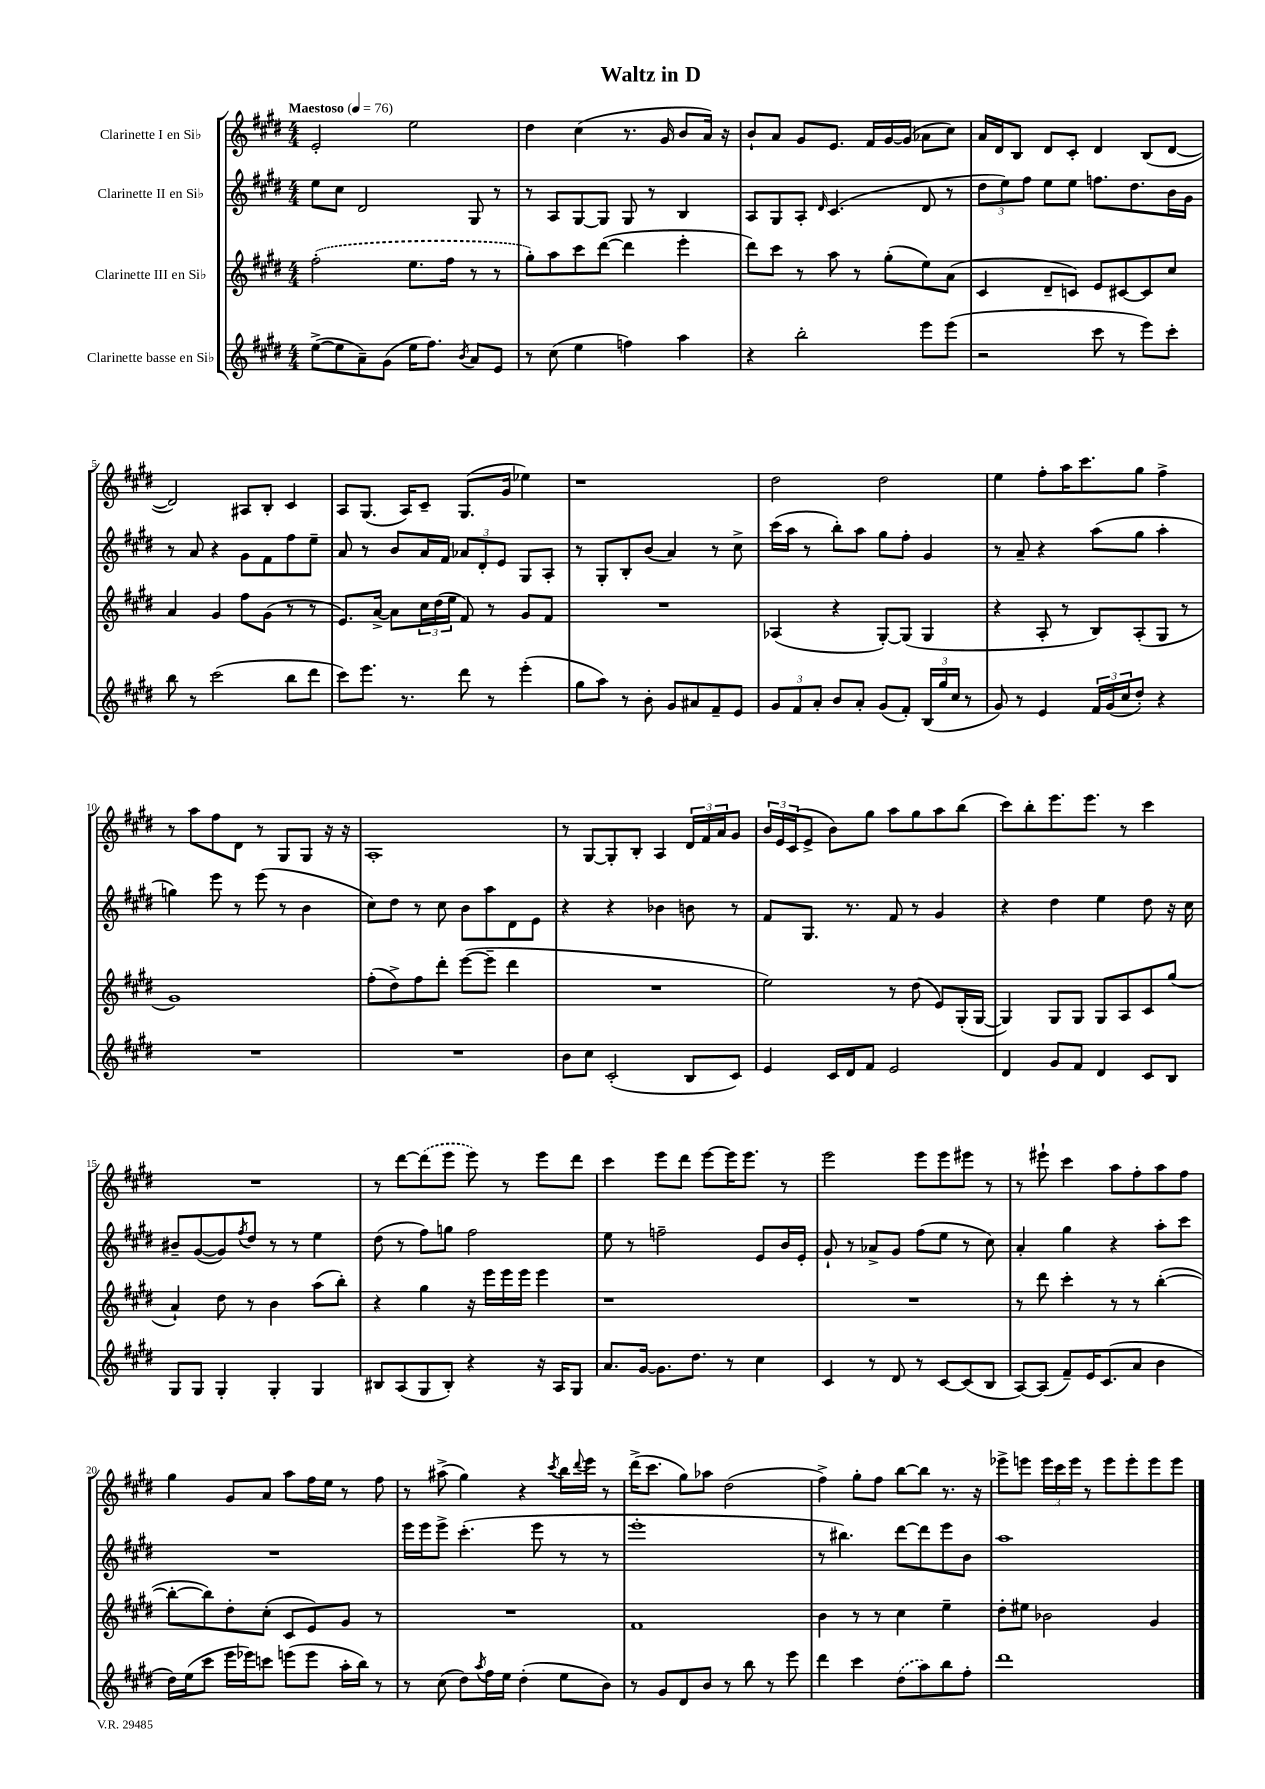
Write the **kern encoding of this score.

**kern	**kern	**kern	**kern
*staff4	*staff3	*staff2	*staff1
*clefG2	*clefG2	*clefG2	*clefG2
*k[f#c#g#d#]	*k[f#c#g#d#]	*k[f#c#g#d#]	*k[f#c#g#d#]
*M4/4	*M4/4	*M4/4	*M4/4
*MM76	*MM76	*MM76	*MM76
([8ee^	(2ff#'	8ee	2e'
8ee]	.	8cc#	.
8a~)	.	2d#	.
(8g#	.	.	.
16ee	8.ee	.	2ee
8.ff#)	.	.	.
.	16ff#	.	.
8qb	.	.	.
8a	8r	8G#	.
8e	8r	8r	.
=	=	=	=
8r	8gg#')	8r	4dd#
(8cc#	8aa	8A	.
4ee	8ccc#	[8G#	(4cc#
.	([8ddd#	8G#]	.
4ff)	4ddd#]	8G#	8.r
.	.	8r	.
.	.	.	16g#
4aa	4eee'	4B	8b
.	.	.	16a)
.	.	.	16r
=	=	=	=
4r	8ddd#)	8A	8b`
.	8ccc#	8G#	8a
2bb'	8r	8A'	8g#
.	.	16qqd#	.
.	8aa	(4.c#	8.e
.	8r	.	.
.	.	.	16f#
.	(8gg#'	.	[16g#
.	.	.	(16g#]
8eee	8ee)	8d#	8a-
(8eee	(8a	8r	8cc#)
=	=	=	=
2r	4c#	12dd#	16a
.	.	.	16d#
.	.	12ee)	.
.	.	.	8B
.	.	12ff#	.
.	8d#~	8ee	8d#
.	8c)	8ee	8c#'
8ccc#	8e	8.ff	4d#
8r	[8c#	.	.
.	.	8.dd#	.
8eee)	8c#]	.	(8B
8ccc#'	8cc#	16b	[8d#
.	.	16g#	.
=	=	=	=
8bb	4a	8r	2d#])
8r	.	8a	.
(2ccc#	4g#	4r	.
.	8ff#	8g#	8A#
.	(8g#	8f#	8B'
8bb	8r	8ff#	4c#
8ddd#	8r	8ee~	.
=	=	=	=
8ccc#)	8.e)	8a	8A
8.eee	.	8r	(8.G#
.	[16a^	.	.
.	8a]	8b	.
8.r	.	.	16A)
.	24cc#	16a	8c#~
.	(24dd#	.	.
.	.	16f#	.
.	24ee	.	.
8ddd#	8f#)	12a-	(8.G#
.	.	12d#'	.
8r	8r	.	.
.	.	12e	.
.	.	.	16g#
(4eee'	8g#	8G#	4ee-)
.	8f#	8A'	.
=	=	=	=
8gg#	1r	8r	1r
8aa)	.	8G#'	.
8r	.	8B'	.
8b'	.	(8b	.
8g#	.	4a)	.
8a#	.	.	.
8f#~	.	8r	.
8e	.	8cc#^	.
=	=	=	=
12g#	(4A-	(16ccc#	2dd#
.	.	16aa	.
12f#	.	.	.
.	.	8r	.
12a'	.	.	.
8b	4r	8bb')	.
8a'	.	8aa	.
(8g#	[8G#')	8gg#	2dd#
8f#')	(8G#]	8ff#'	.
(24B	4G#	4g#	.
24gg#	.	.	.
24cc#	.	.	.
8r	.	.	.
=	=	=	=
8g#)	4r	8r	4ee
8r	.	8a~	.
4e	8A'	4r	8ff#'
.	8r	.	16aa
.	.	.	8.ccc#
24f#	8B)	(8aa	.
(24g#	.	.	.
24cc#	.	.	.
8dd#')	(8A'	8gg#	8gg#
4r	8G#	4aa'	4ff#^
.	8r	.	.
=	=	=	=
1r	1g#)	4gg)	8r
.	.	.	8aa
.	.	8eee	8ff#
.	.	8r	8d#
.	.	(8eee	8r
.	.	8r	8G#
.	.	4b	8G#
.	.	.	16r
.	.	.	16r
=	=	=	=
1r	(8ff#'	8cc#)	1A'
.	8dd#^)	8dd#	.
.	8ff#	8r	.
.	8ddd#'	8cc#	.
.	([8eee	8b	.
.	8eee~]	8aa	.
.	4ddd#	8d#	.
.	.	8e	.
=	=	=	=
8b	1r	4r	8r
8cc#	.	.	[8G#
(2c#'	.	4r	8G#']
.	.	.	8B'
.	.	4b-	4A
8B	.	8b	24d#
.	.	.	24f#
.	.	.	24a
8c#)	.	8r	8g#
=	=	=	=
4e	2ee)	8f#	24b
.	.	.	24e
.	.	.	(24c#
.	.	8.G#	8e^
16c#	.	.	8b)
16d#	.	8.r	.
8f#	.	.	8gg#
2e	8r	8f#	8aa
.	(8dd#	8r	8gg#
.	8e)	4g#	8aa
.	(16G#'	.	(8bb
.	[16G#	.	.
=	=	=	=
4d#	4G#])	4r	8ccc#)
.	.	.	8bb'
8g#	8G#	4dd#	8.eee
8f#	8G#	.	.
.	.	.	8.eee
4d#	8G#	4ee	.
.	8A	.	8r
8c#	8c#	8dd#	4ccc#
8B	(8gg#	16r	.
.	.	16cc#	.
=	=	=	=
8G#	4a`)	8b#~	1r
8G#	.	([8g#	.
4G#'	8dd#	8g#])	.
.	.	8qff#	.
.	8r	8dd#	.
4G#'	4b	8r	.
.	.	8r	.
4G#	(8aa	4ee	.
.	8bb')	.	.
=	=	=	=
8B#	4r	(8dd#	8r
(8A	.	8r	[8ddd#
8G#	4gg#	8ff#)	(8ddd#]
8B#')	.	8gg	8eee
4r	16r	2ff#	8eee)
.	16eee	.	.
.	16eee	.	8r
.	16eee	.	.
16r	4eee	.	8eee
16A	.	.	.
8G#	.	.	8ddd#
=	=	=	=
8.a	1r	8ee	4ccc#
.	.	8r	.
[16g#	.	.	.
8.g#]	.	2ff~	8eee
.	.	.	8ddd#
8.dd#	.	.	.
.	.	.	[8eee
8r	.	.	16eee]
.	.	.	8.eee
4cc#	.	8e	.
.	.	16b	8r
.	.	16e'	.
=	=	=	=
4c#	1r	8g#`	2eee
.	.	8r	.
8r	.	8a-^	.
8d#	.	8g#	.
8r	.	(8ff#	8eee
[8c#	.	8ee	8eee
(8c#]	.	8r	8eee#
8B	.	8cc#)	8r
=	=	=	=
[8A)	8r	4a'	8r
(8A]	8ddd#	.	8eee#`
8f#~)	4ccc#'	4gg#	4ccc#
16e	.	.	.
(8.c#	.	.	.
.	8r	4r	8aa
8a	8r	.	8ff#'
4b	([4bb'	8aa'	8aa
.	.	8ccc#	8ff#
=	=	=	=
16dd#)	8bb'_	1r	4gg#
(16ee	.	.	.
8ccc#	8bb])	.	.
16eee	8dd#'	.	8g#
16eee-)	.	.	.
8ccc	(8cc#'	.	8a
(8eee	8c#	.	8aa
8eee	8e)	.	16ff#
.	.	.	16ee
16aa'	8g#	.	8r
16bb)	.	.	.
8r	8r	.	8ff#
=	=	=	=
8r	1r	16eee	8r
.	.	16eee	.
(8cc#	.	8eee^	(8aa#^
8dd#)	.	(4.ccc#'	4gg#)
8qaa	.	.	.
16ff#	.	.	.
16ee	.	.	.
(4dd#'	.	.	4r
.	.	8eee	.
.	.	.	8qccc#
8ee	.	8r	16bb
.	.	.	8qqddd#
.	.	.	16eee
8b)	.	8r	8r
=	=	=	=
8r	1f#	1eee'	(16ddd#^
.	.	.	8.ccc#
8g#	.	.	.
8d#	.	.	8gg#)
8b	.	.	8aa-
8r	.	.	(2dd#
8bb	.	.	.
8r	.	.	.
8eee	.	.	.
=	=	=	=
4ddd#	4b	8r	4ff#^)
.	.	4.bb#)	.
4ccc#	8r	.	8gg#'
.	8r	.	8ff#
(8dd#	4cc#	[8ddd#	[8bb
8aa)	.	8ddd#]	8bb]
8bb	4ee~	8eee	8.r
8ff#'	.	8b	.
.	.	.	16r
=	=	=	=
1ddd#	8dd#'	1aa	8eee-^
.	8ee#	.	8eee
.	2b-	.	24eee
.	.	.	24ccc#
.	.	.	24eee
.	.	.	8r
.	.	.	8eee
.	.	.	8eee'
.	4g#	.	8eee
.	.	.	8eee
==	==	==	==
*-	*-	*-	*-
